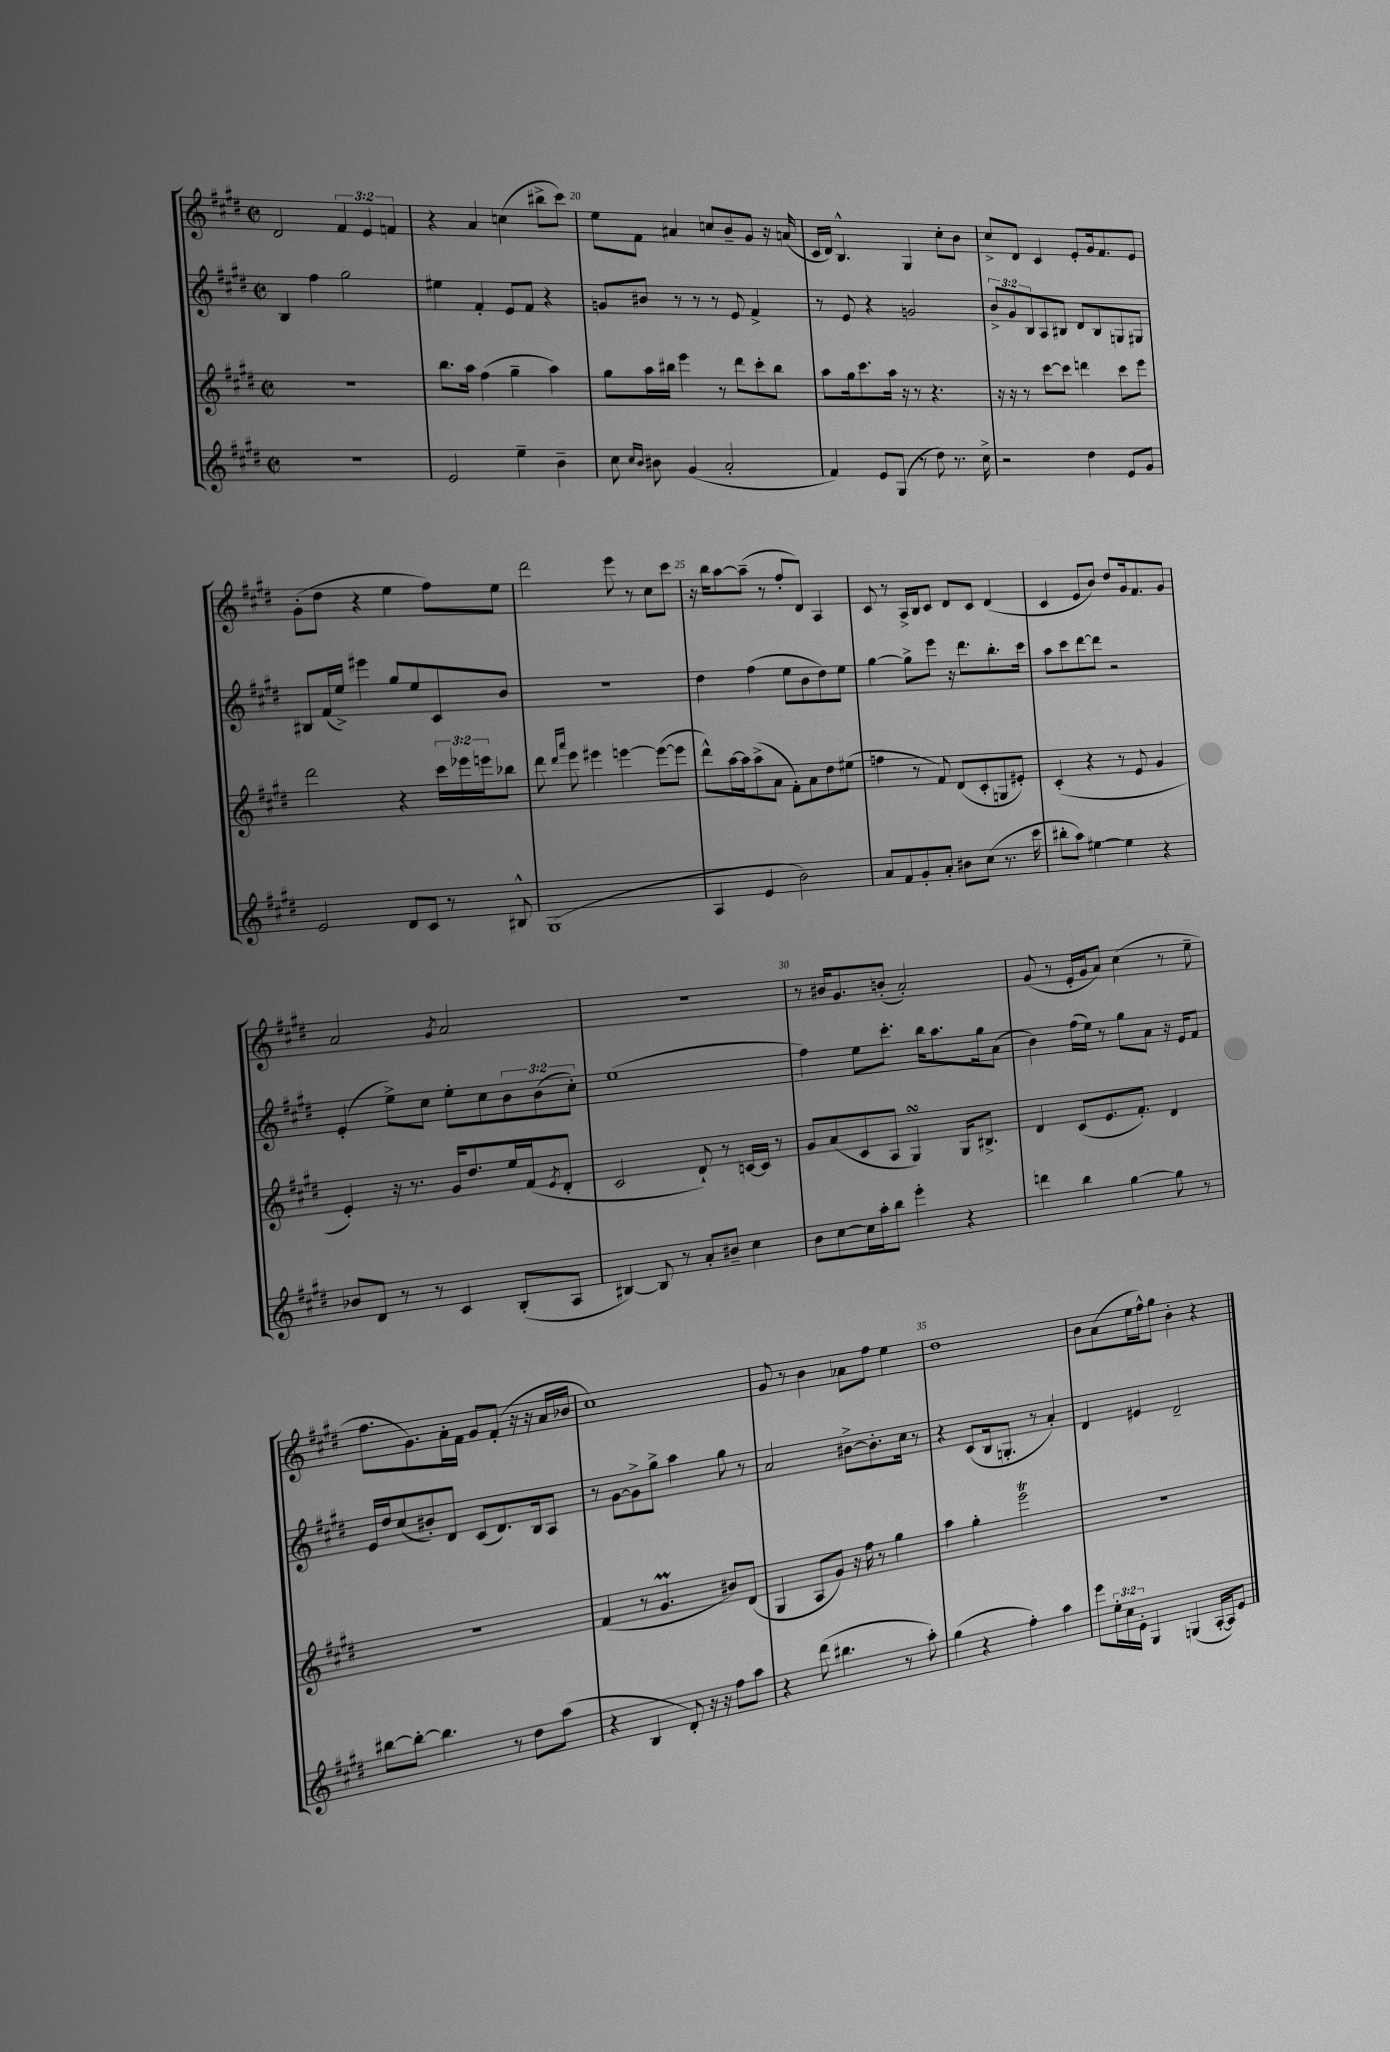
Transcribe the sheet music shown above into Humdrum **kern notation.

**kern	**kern	**kern	**kern
*staff4	*staff3	*staff2	*staff1
*clefG2	*clefG2	*clefG2	*clefG2
*k[f#c#g#d#]	*k[f#c#g#d#]	*k[f#c#g#d#]	*k[f#c#g#d#]
*M2/2	*M2/2	*M2/2	*M2/2
*met(c|)	*met(c|)	*met(c|)	*met(c|)
1r	1r	4B/	2d#/
.	.	4ff#\	.
.	.	2gg#\	6f#/
.	.	.	6e/
.	.	.	6f/
=	=	=	=
2e/	8.bb\L	4ee#\	4r
.	16aa\Jk	.	.
.	(4ff#\	4f#'/	4a/
4ee~\	4gg#~\	8e/L	(4cc\
.	.	8f#/J	.
4b~\	4aa\)	4r	8bb#^\L
.	.	.	8ccc#\J)
=	=	=	=
8cc#\	8gg#\L	8g/L	8ee\L
16qqcc#/LL	.	.	.
16qqb/JJ	.	.	.
8b#\	16aa\L	8b#/J	8f#\J
.	16bb#\JJ	.	.
(4g#/	4eee\	8r	4a#/
.	.	8r	.
2a'/	8r	8r	8cc/L
.	8ddd#\L	8e/	8b~/
.	8ccc#'\	4f#^/	8g#/J
.	8bb#\J	.	16r
.	.	.	(16a/
=	=	=	=
4f#/)	8aa\L	8r	16c#/LL
.	.	.	16d#/JJ)
.	16gg#\k	8e/	4.B^^/
.	8.ccc#\	.	.
8e/L	.	4r	.
(8G#/J	16aa\Jk	.	.
.	16r	.	.
8r	8r	2g/	4G#/
8dd#\)	4.r	.	.
8.r	.	.	8cc#'\L
.	.	.	8b\J
16cc#^\	.	.	.
=	=	=	=
2r	16r	12b^/L	8cc#^/L
.	16r	.	.
.	.	12g#/	.
.	8r	.	8d#/J
.	.	12B/	.
.	[8ccc#\L	8A/	4c#/
.	8ccc#\]J	8B#/J	.
4dd#\	4ddd\	8d#/L	8e'/L
.	.	8B#/	16g#/k
.	.	.	8.f#/
8e/L	8ccc#\L	8G/	.
8g#/J	8eee\J	8G#/J	8e/J
=	=	=	=
2e/	2ddd#\	8B#/L	(8g#'\L
.	.	(16f#/L	8dd#\J
.	.	16ee^/JJ)	.
.	.	4eee#\	4r
8d#/L	4r	8gg#/L	4ee\
8c#/J	.	8ee/	.
8r	24ccc#\LL	8c#/	8ff#\L)
.	24eee-\	.	.
.	24eee\J	.	.
8B#^^/	8bb-\J	8b/J	8ee\J
=	=	=	=
(1G#	8ddd#\	1r	2ddd#\
.	16qqddd#/LL	.	.
.	16qqaaa/JJ	.	.
.	8eee\	.	.
.	4eee#\	.	.
.	[4eee\	.	8eee\
.	.	.	8r
.	(8eee\_L	.	8cc#\L
.	8eee\]J	.	8ccc#\J
=	=	=	=
4A/	8ddd#^^\L)	4dd#\	16r
.	.	.	16bb\LK
.	[16aa\L	.	[8aa\
.	16aa\]J	.	.
4e/	(8aa^\	(4ff#\	(8aa~\]J
.	8a\J	.	8r
2b\)	8f#'\L)	8ee\L	8ff#'/L
.	8a\	8b\	8d#/J)
.	8dd#\	8dd#\)	4A/
.	(8ee#\J	8ee\J	.
=	=	=	=
8a/L	4ff\	[4gg#\	8c#/
8f#/	.	.	8r
8g#'/	8r	8gg#^\]L	16A^/LL
.	.	.	16B/J
8a'/J	8f#/)	8eee\J	8c#/J
8b#\L	(8d#/L	16r	8d#/L
.	.	8.ddd#\L	.
(8cc#\J	8c#'/	.	8c#/J
8.r	8G/	8.bb'\	(4d#/
.	8e#'/J)	.	.
16ccc#\	.	16ccc#\Jk	.
=	=	=	=
8bb#'\L	(4c#'/	8aa\L	4c#/
8aa\J)	.	8ccc#\	.
[4ee#\	4r	[8ddd#\	8e/L
.	.	8ddd#\]J	8b/J)
4ee#\]	8r	2r	8dd#/L
.	8e/	.	16g#/k
.	.	.	8.f#/
4r	4g#/	.	.
.	.	.	8g#/J
=	=	=	=
8b-/L	4e'/)	(4e'/	2a/
8d#/J	.	.	.
8r	16r	8ee^\L)	.
.	8.r	.	.
8r	.	8cc#\J	.
.	.	.	8qg#/
4c#/	16g#/LK	8ee'\L	2a/
.	8.dd#/	.	.
.	.	8cc#\	.
(8B'/L	16ee/L	12b\	.
.	(16f#/J	.	.
.	.	(12b\	.
.	8qe/	.	.
8A/J	8d#'/J	.	.
.	.	12cc#'\J)	.
=	=	=	=
[4B#/)	2c#/	(1ee	1r
8B#/]	.	.	.
8r	.	.	.
8a'/L	8d#`/)	.	.
8b#~/J	8r	.	.
4cc#\	[16c/LL	.	.
.	16c/]JJ	.	.
.	8r	.	.
=	=	=	=
8b\L	8g#/L	4ff#\)	8r
[8cc#\	(8a/	.	16b#/LK
.	.	.	8.g#/
16cc#\]L	8c#/	8ee\L	.
16aa'\J	.	.	.
8bb\J	8A/J	8.ccc#'\J	(8b'/J
4eee'\	4G#/)	.	2a'/)
.	.	16bb\LK	.
.	.	8.aa\	.
4r	16G#/LK	.	.
.	8.B#^/J	16gg#\k	.
.	.	(8a\J	.
=	=	=	=
4ddd\	4d#/	4b\)	(8g#/
.	.	.	8r
4bb\	(8c#/L	(16ff#\LL	16e'/LL
.	.	16ee\JJ)	16g#/J
.	8.e/	8r	8a/J)
[4gg#\	.	8gg#\L	(4cc#\
.	8.f#'/J)	.	.
.	.	8a\J	.
8gg#\]	4d#/	16r	8r
.	.	16e/LK	.
8r	.	8f#/J	8ee~\
=	=	=	=
[8bb#\L	1r	16e/LL	8.ff#\L
.	.	16dd#/J	.
8bb#'\_J	.	(8cc#/	.
.	.	.	8.g#\)
4.bb#\]	.	8b#'/)	.
.	.	8d#/J	16a'\L
.	.	.	16f#\JJ
.	.	(8c#/L	8g#/L
8r	.	8.d#/)	(8f#'/J
8dd#\L	.	.	16r
.	.	16B/k	16r
(8aa\J	.	8A/J	16a/LL
.	.	.	16b-/JJ
=	=	=	=
4r	(4f#/	8r	1cc#)
.	.	[8g#\L	.
4B/	8r	8g#^\]	.
.	4.g#/	8gg#^\J	.
8d#'/)	.	4aa\	.
16r	.	.	.
16r	.	.	.
8ff#\L	8b#/L)	8gg#\	.
8aa\J	(8d#/J	8r	.
=	=	=	=
4r	4G#/	2a/	8g#/
.	.	.	8r
(8ddd#\	8A/L	.	4b\
4.bb#\	8g#/J)	.	.
.	16r	[8b#^\L	8a-\L
.	16ff#\	.	.
.	8r	8.b#'\]	8ff#\J
8r	4gg#\	.	4ee\
.	.	16cc#\Jk	.
8aa'\)	.	8r	.
=	=	=	=
(4gg#\	4aa\	4r	1dd#
4r	4gg#'\	(8c#/L	.
.	.	16B/k	.
.	.	8.G'/J	.
4ff#'\)	2eee\	.	.
.	.	8r	.
4aa\	.	4a'/)	.
=	=	=	=
8eee\L	1r	4d#/	8b\L
24ee'\L	.	.	(8a\
24cc#\	.	.	.
24e'\JJ	.	.	.
4G#/	.	4e#/	16ee\L
.	.	.	16ff#^^\J)
.	.	.	8gg#\J
(4G/	.	2d#~/	4b'\
[16A'/LL	.	.	4r
16A/]J)	.	.	.
8e/J	.	.	.
==	==	==	==
*-	*-	*-	*-
